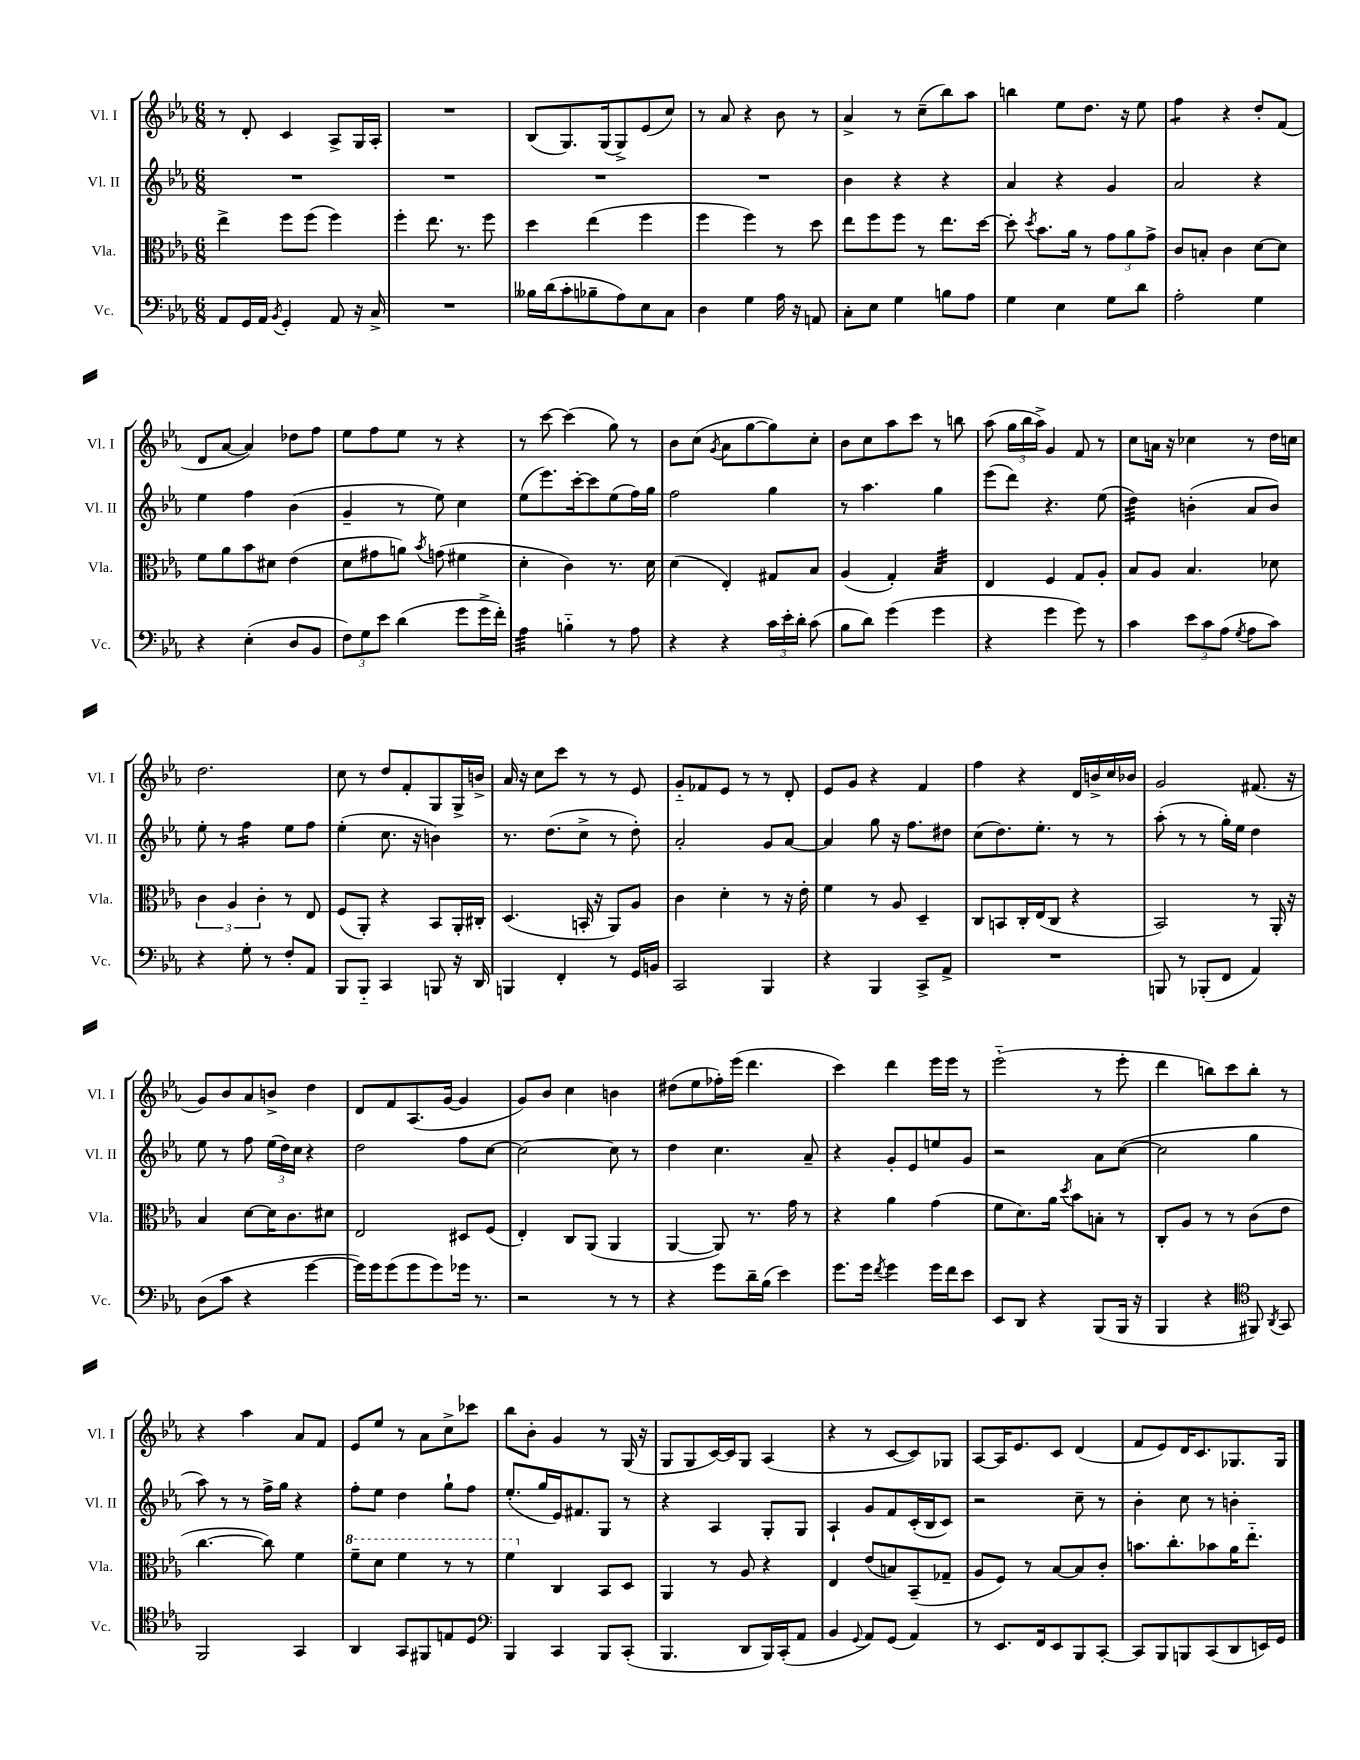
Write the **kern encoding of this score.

**kern	**kern	**kern	**kern
*staff4	*staff3	*staff2	*staff1
*clefF4	*clefC3	*clefG2	*clefG2
*k[b-e-a-]	*k[b-e-a-]	*k[b-e-a-]	*k[b-e-a-]
*M6/8	*M6/8	*M6/8	*M6/8
8AA-	4ee-^	2.r	8r
16GG	.	.	8d'
16AA-	.	.	.
8qBB-	.	.	.
4GG'	8ff	.	4c
.	(8ff	.	.
8AA-	4ff)	.	8A-^
16r	.	.	16G
16C^	.	.	16A-'
=	=	=	=
2.r	4ff'	2.r	2.r
.	8.ee-	.	.
.	8.r	.	.
.	8ff	.	.
=	=	=	=
16B--	4dd	2.r	(8B-
(16d	.	.	.
8c'	.	.	8.G)
8B-~	(4ee-	.	.
.	.	.	(16G
8A-)	.	.	8G^)
8E-	4ff	.	(8e-
8C	.	.	8cc)
=	=	=	=
4D	4ff	2.r	8r
.	.	.	8a-
4G	4ff)	.	4r
16A-	8r	.	8b-
16r	.	.	.
8AA	8dd	.	8r
=	=	=	=
8C'	8ee-	4b-	4a-^
8E-	8ff	.	.
4G	8ff	4r	8r
.	8r	.	(8cc~
8B	8.ee-	4r	8bb-)
8A-	.	.	8aa-
.	[16dd	.	.
=	=	=	=
4G	8dd']	4a-	4bb
.	8qdd	.	.
.	8.b-	.	.
4E-	.	4r	8ee-
.	16a-	.	.
.	8r	.	8.dd
8G	12g	4g	.
.	.	.	16r
.	12a-	.	.
8d	.	.	8ee-
.	12g^	.	.
=	=	=	=
2A-'	8c	2a-	4ff
.	8B'	.	.
.	4c	.	4r
4G	[8d	4r	8dd'
.	8d]	.	(8f
=	=	=	=
4r	8f	4ee-	8d
.	8a-	.	[8a-
(4E-'	8b-	4ff	4a-])
.	8d#	.	.
8D	(4e-	(4b-	8dd-
8BB-	.	.	8ff
=	=	=	=
12F)	8d	4g~	8ee-
12G	.	.	.
.	8g#	.	8ff
12e-	.	.	.
(4d	8a)	8r	8ee-
.	8qb-	.	.
.	(8g	8ee-)	8r
8g	4f#	4cc	4r
16g^	.	.	.
16f')	.	.	.
=	=	=	=
4A-	4d'	(8ee-	8r
.	.	8.eee-)	[8ccc
4B'~	4c)	.	(4ccc]
.	.	[16ccc'	.
.	.	8ccc]	.
8r	8.r	(8ee-	8gg)
8A-	.	16ff)	8r
.	16d	16gg	.
=	=	=	=
4r	(4d	2ff	8b-
.	.	.	(8cc
.	.	.	8qg
4r	4E-')	.	8a-
.	.	.	[8gg
24c	8G#	4gg	8gg])
24e-'	.	.	.
24d'	.	.	.
(8c	8B-	.	8cc'
=	=	=	=
8B-	(4A-	8r	8b-
8d)	.	4.aa-	8cc
(4g	4G')	.	8aa-
.	.	.	8ccc
4g	4B-	4gg	8r
.	.	.	8bb
=	=	=	=
4r	4E-	(8eee-	(8aa-
.	.	8ddd)	24gg
.	.	.	24bb-
.	.	.	24aa-^)
4g	4F	4.r	4g
8g)	8G	.	8f
8r	8A-'	(8ee-	8r
=	=	=	=
4c	8B-	4dd)	8cc
.	8A-	.	16a
.	.	.	16r
12e-	4.B-	(4b'	4cc-
12c	.	.	.
(12A-	.	.	.
8qG	.	.	.
8A-	.	8a-	8r
8c)	8d-	8b)	16dd
.	.	.	16cc
=	=	=	=
4r	6c	8ee-'	2.dd
.	.	8r	.
.	6A-	.	.
8G'	.	4ff	.
.	6c'	.	.
8r	.	.	.
8F'	8r	8ee-	.
8AA-	8E-	8ff	.
=	=	=	=
8BBB-	(8F	(4ee-'	8cc
8BBB-'~	8AA-')	.	8r
4CC	4r	8.cc	8dd
.	.	.	8f'
.	.	16r	.
8BBB	8BB-	4b)	8G
16r	16AA-'	.	16G^
16DD	16C#'	.	16b^
=	=	=	=
4BBB	(4.D	8.r	16a-
.	.	.	16r
.	.	.	8cc
.	.	(8.dd	.
4FF'	.	.	8ccc
.	16BB'	8cc^	8r
.	16r	.	.
8r	8AA-)	8r	8r
16GG	8A-	8dd')	8e-
16BB	.	.	.
=	=	=	=
2CC	4c	2a-'	8g'~
.	.	.	8f-
.	4d'	.	8e-
.	.	.	8r
4BBB-	8r	8g	8r
.	16r	[8a-	8d'
.	16e-'	.	.
=	=	=	=
4r	4f	4a-]	8e-
.	.	.	8g
4BBB-	8r	8gg	4r
.	8A-	16r	.
.	.	8.ff	.
8CC^	4D~	.	4f
8AA-^	.	8dd#	.
=	=	=	=
2.r	8C	(8cc	4ff
.	8BB	8.dd)	.
.	16C'	.	4r
.	(16E-	8.ee-'	.
.	8C	.	.
.	4r	8r	16d
.	.	.	16b^
.	.	8r	16cc
.	.	.	16b-
=	=	=	=
8BBB	2BB-)	(8aa-'	2g
8r	.	8r	.
(8BBB-'	.	8r	.
8FF	.	16gg')	.
.	.	16ee-	.
4AA-)	8r	4dd	(8.f#
.	16AA-'	.	.
.	16r	.	16r
=	=	=	=
(8D	4B-	8ee-	8g)
8c	.	8r	8b-
4r	[8d	8ff	8a-
.	16d]	(24ee-	8b^
.	.	24dd)	.
.	8.c	.	.
.	.	24cc	.
[4g	.	4r	4dd
.	8d#	.	.
=	=	=	=
16g])	2E-	2dd	8d
16g	.	.	.
(8g	.	.	8f
8g	.	.	(8.A-
8g)	.	.	.
.	.	.	[16g
16g-	8D#	8ff	4g]
8.r	.	.	.
.	(8F	[8cc	.
=	=	=	=
2r	4E-')	2cc_	8g)
.	.	.	8b-
.	8C	.	4cc
.	(8AA-	.	.
8r	4AA-	8cc]	4b
8r	.	8r	.
=	=	=	=
4r	[4AA-	4dd	(8dd#
.	.	.	8ee-
8g	8AA-])	4.cc	16ff-')
.	.	.	(16eee-
16d~	8.r	.	4.ddd
(16B-	.	.	.
4e-)	.	.	.
.	16g	.	.
.	8r	8a-~	.
=	=	=	=
8.g	4r	4r	4ccc)
16g	.	.	.
8qf	.	.	.
4g	4a-	8g'	4ddd
.	.	8e-	.
16g	(4g	8ee	16eee-
16f	.	.	16eee-
8e-	.	8g	8r
=	=	=	=
8EE-	8f	2r	(2eee-'~
8DD	8.d)	.	.
4r	.	.	.
.	16a-	.	.
.	8qdd	.	.
.	8b-	.	.
(8BBB-	8B'	8a-	8r
16BBB-	8r	([8cc	8eee-'
16r	.	.	.
=	=	=	=
4BBB-	8C'	2cc]	4ddd
.	8A-	.	.
4r	8r	.	8bb)
.	8r	.	8ccc
*clefC4	*	*	*
8FF#)	(8c	4gg	8bb'
8qAA-	.	.	.
8GG	8e-	.	8r
=	=	=	=
2FF	[4.cc	8aa-)	4r
.	.	8r	.
.	.	8r	4aa-
.	8cc])	16ff^	.
.	.	16gg	.
4GG	4f	4r	8a-
.	.	.	8f
=	=	=	=
4AA-	8ff~	8ff'	8e-
.	8dd	8ee-	8ee-
8GG	4ff	4dd	8r
8FF#	.	.	8a-
8E	8r	8gg`	8cc^
8D	8r	8ff	8ccc-
=	=	=	=
*clefF4	*	*	*
4BBB-	4ff	(8.ee-'	8bb-
.	.	.	8b-'
.	.	16gg	.
4CC	4C	16e-)	4g
.	.	8.f#	.
8BBB-	8BB-	8G	8r
(8CC'	8D	8r	(16G
.	.	.	16r
=	=	=	=
4.BBB-	4AA-	4r	8G
.	.	.	8G
.	8r	4A-	[16c)
.	.	.	16c]
8DD	8A-	.	8G
16BBB-)	4r	8G'	(4A-
(16CC'	.	.	.
8AA-	.	8G	.
=	=	=	=
4BB-	4E-	4A-`	4r
8qqGG	.	.	.
8AA-)	(8e-	8g	8r
(8GG	8B)	8f	[8c
4AA-)	(8BB-~	(16c'	8c])
.	.	16B-	.
.	8G-~	8c)	8G-
=	=	=	=
8r	8A-	2r	[8A-
8.EE-	8F)	.	16A-]
.	.	.	8.e-
.	8r	.	.
16FF	.	.	.
8EE-	[8B-	.	8c
8BBB-	8B-]	8cc~	(4d
[8CC'	8c'	8r	.
=	=	=	=
8CC]	8.b	4b-'	8f
8BBB-	.	.	8e-)
.	8.cc'	.	.
8BBB	.	8cc	16d
.	.	.	8.c
(8CC	8b-	8r	.
8DD	16a-	4b'	8.G-
.	8.ee-'~	.	.
16EE)	.	.	.
16GG	.	.	16G-
==	==	==	==
*-	*-	*-	*-
